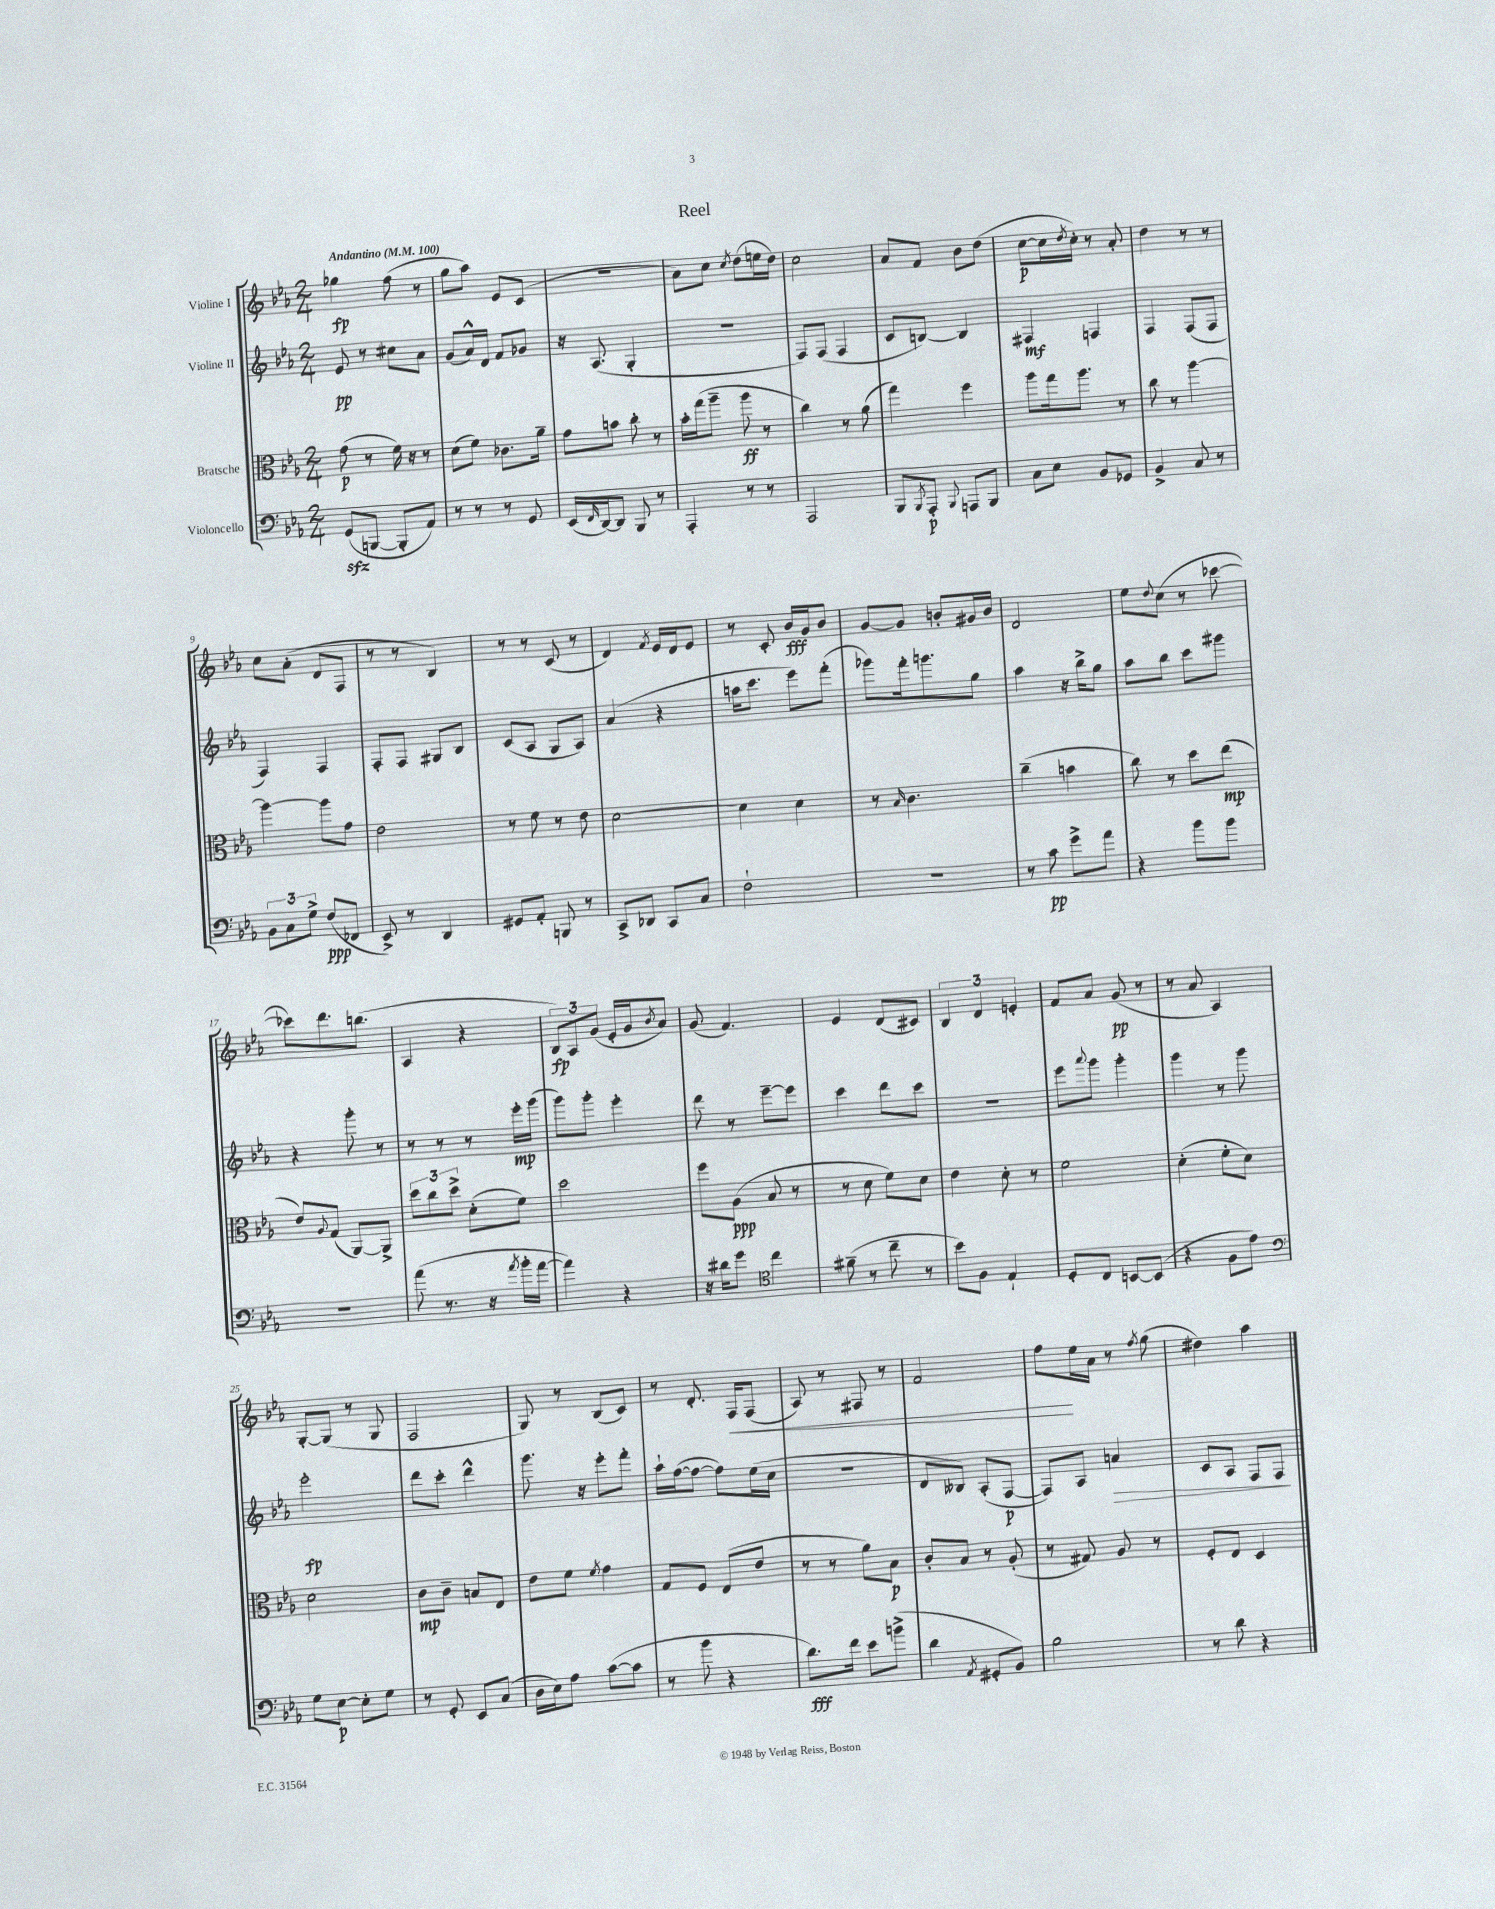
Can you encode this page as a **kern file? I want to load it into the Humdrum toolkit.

**kern	**dynam	**kern	**dynam	**kern	**dynam	**kern	**dynam
*part4	*part4	*part3	*part3	*part2	*part2	*part1	*part1
*staff4	*staff4	*staff3	*staff3	*staff2	*staff2	*staff1	*staff1
*I"Violoncello	*	*I"Bratsche	*	*I"Violine II	*	*I"Violine I	*
*clefF4	*	*clefC3	*	*clefG2	*	*clefG2	*
*k[b-e-a-]	*	*k[b-e-a-]	*	*k[b-e-a-]	*	*k[b-e-a-]	*
*M2/4	*	*M2/4	*	*M2/4	*	*M2/4	*
*MM100	*	*MM100	*	*MM100	*	*MM100	*
=1	=1	=1	=1	=1	=1	=1	=1
!	!	!	!	!	!	!LO:TX:a:B:t=Andantino	!
(8GGzz/L	.	(8g\	p	8e-/	pp	4gg-X\	fp
[8BBBn/J	.	8r	.	8r	.	.	.
8BBB'/L]	.	16f\)	.	8cc#X\L	.	(8ff\	.
.	.	16r	.	.	.	.	.
8AA-/J)	.	8r	.	8a-\J	.	8r	.
=2	=2	=2	=2	=2	=2	=2	=2
8r	.	(8d\L	.	(8g/L	.	8gg\L	.
8r	.	8f\J)	.	16a-^^/L)	.	8aa-\J)	.
.	.	.	.	16d/JJ	.	.	.
8r	.	8.c-X\L	.	8f/L	.	8e-/L	.
8GG/	.	.	.	8g-X/J	.	(8c/J	.
.	.	16a-~\Jk	.	.	.	.	.
=3	=3	=3	=3	=3	=3	=3	=3
(16EE-/LL	.	8g\L	.	16r	.	2r	.
16qqFF/	.	.	.	.	.	.	.
[16DD/J)	.	.	.	(8.A-/	.	.	.
8DD/J]	.	8bn\J	.	.	.	.	.
8BBB-/	.	8cc'\	.	4G'/	.	.	.
8r	.	8r	.	.	.	.	.
=4	=4	=4	=4	=4	=4	=4	=4
4AAA-'/	.	16b-'\LL	.	2r	.	8a-\L)	.
.	.	(16gg\J	.	.	.	.	.
.	.	8aa-~\J	.	.	.	8cc\J	.
.	.	.	.	.	.	8qcc/	.
8r	.	8aa-\	ff	.	.	(8dd\L	.
8r	.	8r	.	.	.	16een\L	.
.	.	.	.	.	.	16dd\JJ)	.
=5	=5	=5	=5	=5	=5	=5	=5
2AAA-/	.	4cc\)	.	8F/L)	.	2cc\	.
.	.	.	.	(8F/J	.	.	.
.	.	8r	.	4F/	.	.	.
.	.	(8a-\	.	.	.	.	.
=6	=6	=6	=6	=6	=6	=6	=6
8BBB-/L	.	4gg\)	.	8c/L	.	8a-/L	.
8qBBB-/	.	.	.	.	.	.	.
8AAA-'/J	p	.	.	[8Bn/J)	.	8f/J	.
8qqBBB-/	.	.	.	.	.	.	.
8AAAn/L	.	4ff\	.	4B/]	.	8b-\L	.
8BBB-/J	.	.	.	.	.	(8dd\J	.
=7	=7	=7	=7	=7	=7	=7	=7
8C\L	.	8aa-\L	.	4F#X/	mf	[8cc\L	p
8E-\J	.	16gg\k	.	.	.	16cc\L]	.
.	.	.	.	.	.	8qdd/	.
.	.	8.aa-\J	.	.	.	16cc'\JJ)	.
8BB-/L	.	.	.	4Fn/	.	8r	.
8GG-X/J	.	8r	.	.	.	8a-'/	.
=8	=8	=8	=8	=8	=8	=8	=8
4BB-^/	.	8cc\	.	4F/	.	4dd\	.
.	.	8r	.	.	.	.	.
8C/	.	[4aa-\	.	(8F/L	.	8r	.
8r	.	.	.	8F/J	.	8r	.
!!LO:LB:g=z
=9	=9	=9	=9	=9	=9	=9	=9
12BB-\L	.	4aa-\_	.	4F/)	.	8cc\L	.
12C\	.	.	.	.	.	.	.
.	.	.	.	.	.	(8a-'\J	.
12G^\J	.	.	.	.	.	.	.
(8F/L	ppp	8aa-\L]	.	4F/	.	8d/L	.
8FF-X/J	.	8g\J	.	.	.	8F/J	.
=10	=10	=10	=10	=10	=10	=10	=10
8EE-^/)	.	2e-\	.	8F'/L	.	8r	.
8r	.	.	.	8F/J	.	8r	.
4DD/	.	.	.	8G#X/L	.	4B-/)	.
.	.	.	.	8B-/J	.	.	.
=11	=11	=11	=11	=11	=11	=11	=11
8GG#X/L	.	8r	.	(8c/L	.	8r	.
8AA-'/J	.	8f\	.	8A-/J	.	8r	.
8BBBn/	.	8r	.	8G/L	.	(8c/	.
8r	.	8e-\	.	8A-/J)	.	8r	.
=12	=12	=12	=12	=12	=12	=12	=12
8CC^/L	.	[2d\	.	(4a-/	.	4d/)	.
8DD-X/J	.	.	.	.	.	.	.
.	.	.	.	.	.	8qf/	.
8CC/L	.	.	.	4r	.	16e-/LL	.
.	.	.	.	.	.	16d/J	.
8C/J	.	.	.	.	.	8e-/J	.
=13	=13	=13	=13	=13	=13	=13	=13
2F`\	.	4d\]	.	16aan\KL	.	8r	.
.	.	.	.	8.ccc\J	.	.	.
.	.	.	.	.	.	8c'/	.
.	.	4d\	.	8eee-\L)	.	16b-/LL	fff
.	.	.	.	.	.	16g/J	.
.	.	.	.	(8fff'\J	.	8b-/J	.
=14	=14	=14	=14	=14	=14	=14	=14
2r	.	8r	.	8ggg-X\L)	.	[8g/L	.
.	.	16qqB-/	.	.	.	.	.
.	.	4.c\	.	16fff'\k	.	8g/J]	.
.	.	.	.	8.gggn\	.	.	.
.	.	.	.	.	.	8bn'/L	.
.	.	.	.	8gg\J	.	16g#X/L	.
.	.	.	.	.	.	16b/JJ	.
=15	=15	=15	=15	=15	=15	=15	=15
8r	.	(4cc~\	.	4aa-\	.	2d/	.
8c\	pp	.	.	.	.	.	.
8g^\L	.	4bn\	.	16r	.	.	.
.	.	.	.	16bb-^\KL	.	.	.
8a-\J	.	.	.	8gg\J	.	.	.
=16	=16	=16	=16	=16	=16	=16	=16
4r	.	8cc\)	.	8aa-\L	.	8ee-\L	.
.	.	.	.	.	.	8qqdd/	.
.	.	8r	.	8bb-\J	.	(8cc\J	.
8b-\L	.	8dd\L	.	8ccc\L	.	8r	.
8b-\J	.	(8ee-\J	mp	8ggg#X\J	.	[8ccc-X\	.
!!LO:LB:g=z
=17	=17	=17	=17	=17	=17	=17	=17
2r	.	8e-/L)	.	4r	.	8ccc-X\L])	.
.	.	8qqA-/	.	.	.	.	.
.	.	(8G/J	.	.	.	8.ddd\	.
.	.	[8AA-/L)	.	8ggg'\	.	.	.
.	.	.	.	.	.	(8.bbn\J	.
.	.	8AA-^/J]	.	8r	.	.	.
=18	=18	=18	=18	=18	=18	=18	=18
(8a-\	.	12dd\L	.	8r	.	4A-/	.
.	.	12cc\	.	.	.	.	.
8.r	.	.	.	8r	.	.	.
.	.	12dd^\J	.	.	.	.	.
.	.	(8d'\L	.	8r	.	4r	.
16r	.	.	.	.	.	.	.
8qa-/	.	.	.	.	.	.	.
16b-'\LL	.	8f\J)	.	16eee-'\LL	mp	.	.
[16a-\JJ	.	.	.	(16ggg\JJ	.	.	.
=19	=19	=19	=19	=19	=19	=19	=19
4a-\])	.	2dd\	.	8ggg\L)	.	12B-/L)	fp
.	.	.	.	.	.	12A-/	.
.	.	.	.	8ggg'\J	.	.	.
.	.	.	.	.	.	(12g/J	.
4r	.	.	.	4eee-'\	.	16e-'/LL	.
.	.	.	.	.	.	16g/J	.
.	.	.	.	.	.	8qb-/	.
.	.	.	.	.	.	8a-/J)	.
=20	=20	=20	=20	=20	=20	=20	=20
16r	.	8ff\L	.	8ddd\	.	(8g/	.
16d#X\KL	.	.	.	.	.	.	.
8g\J	.	(8A-\J	ppp	8r	.	4.f/)	.
*clefC4	*	*	*	*	*	*	*
4cc\	.	8B-/	.	[8eee-~\L	.	.	.
.	.	8r	.	8eee-\J]	.	.	.
=21	=21	=21	=21	=21	=21	=21	=21
(8f#X~\	.	8r	.	4ccc\	.	4e-/	.
8r	.	8d\	.	.	.	.	.
8cc~\	.	8f\L)	.	8ddd\L	.	(8d/L	.
8r	.	8d\J	.	8ccc\J	.	8c#X/J)	.
=22	=22	=22	=22	=22	=22	=22	=22
8b-\L)	.	4e-\	.	2r	.	6B-/	.
8F\J	.	.	.	.	.	.	.
.	.	.	.	.	.	6d/	.
4E-`/	.	8d'\	.	.	.	.	.
.	.	.	.	.	.	6en'/	.
.	.	8r	.	.	.	.	.
=23	=23	=23	=23	=23	=23	=23	=23
8D'/L	.	2f\	.	8eee-\L	.	8f/L	.
.	.	.	.	8qqaaa-/	.	.	.
8C/J	.	.	.	8ggg\J	.	8a-/J	.
[8BBn/L	.	.	.	4ggg'\	.	(8g/	pp
(8BB/J]	.	.	.	.	.	8r	.
=24	=24	=24	=24	=24	=24	=24	=24
4r	.	(4d'\	.	4ggg\	.	8r	.
.	.	.	.	.	.	8a-/	.
8F\L	.	8f'\L	.	8r	.	4A-/)	.
8e-\J)	.	8d\J)	.	8ggg\	.	.	.
!!LO:LB:g=z
=25	=25	=25	=25	=25	=25	=25	=25
*clefF4	*	*	*	*	*	*	*
8G\L	.	2d\	.	2eee-'\	fp	[8G'/L	.
[8E-\J	p	.	.	.	.	(8G/J]	.
8E-'\L]	.	.	.	.	.	8r	.
8G\J	.	.	.	.	.	8G/	.
=26	=26	=26	=26	=26	=26	=26	=26
8r	.	8c\L	mp	8ddd\L	.	2F/	.
8GG'/	.	8c~\J	.	8ccc'\J	.	.	.
8EE-/L	.	8Bn/L	.	4ddd^^\	.	.	.
(8C/J	.	8E-/J	.	.	.	.	.
=27	=27	=27	=27	=27	=27	=27	=27
16D\LL	.	8e-\L	.	8.ggg\	.	8G/)	.
16E-\J)	.	.	.	.	.	.	.
8A-\J	.	8f\J	.	.	.	8r	.
.	.	.	.	16r	.	.	.
.	.	8qf/	.	.	.	.	.
([8c\L	.	4g\	.	8eee-'\L	.	(8B-/L	.
8c\J]	.	.	.	8fff'\J	.	8c/J)	.
=28	=28	=28	=28	=28	=28	=28	=28
8r	.	8G/L	.	16aa-`\LL	.	8r	.
.	.	.	.	([16ff\J	.	.	.
8b-\	.	8F/J	.	8ff\J_	.	8.d'/	.
4r	.	(8E-/L	.	8ff\L])	.	.	.
!	!	!	!	!	!	!	!LO:HP:b
.	.	.	.	.	.	16F/KL	<
.	.	8e-/J	.	(16ee-\L	.	(8F/J	.
.	.	.	.	16cc\JJ	.	.	.
=29	=29	=29	=29	=29	=29	=29	=29
8.d\L)	fff	8r	.	2r	.	8A-/)	.
.	.	8r	.	.	.	8r	.
16f\Jk	.	.	.	.	.	.	.
8e-\L	.	8a-\L)	.	.	.	8F#X/	.
(8bn^\J	.	8B-\J	p	.	.	8r	.
=30	=30	=30	=30	=30	=30	=30	=30
4d\	.	8c'/L	.	8d/L	.	2f/	.
.	.	8B-/J	.	8B--X/J)	.	.	.
8qAA-/	.	.	.	.	.	.	.
8GG#X'/L	.	8r	.	(8A-'/L	.	.	.
8BB-/J)	.	(8A-'/	.	[8F/J	p	.	.
=31	=31	=31	=31	=31	=31	=31	=31
2B-\	.	8r	.	8F/L])	.	8ff\L	.
.	.	8G#X/)	.	8A-/J	.	16ee-\L	[
.	.	.	.	.	.	16a-\JJ	.
!	!	!	!	!	!LO:HP:b	!	!
.	.	8A-/	.	4an/	>	8r	.
.	.	.	.	.	.	8qff/	.
.	.	8r	.	.	.	(8gg\	.
=32	=32	=32	=32	=32	=32	=32	=32
8r	.	8F'/L	.	8c/L	.	4dd#X\)	.
8d\	.	8E-/J	.	8A-/J	.	.	.
4r	.	4D/	.	8F/L	.	4aa-\	.
.	.	.	.	8F/J	.	.	.
.	.	.	.	.	]	.	.
==	==	==	==	==	==	==	==
*-	*-	*-	*-	*-	*-	*-	*-
